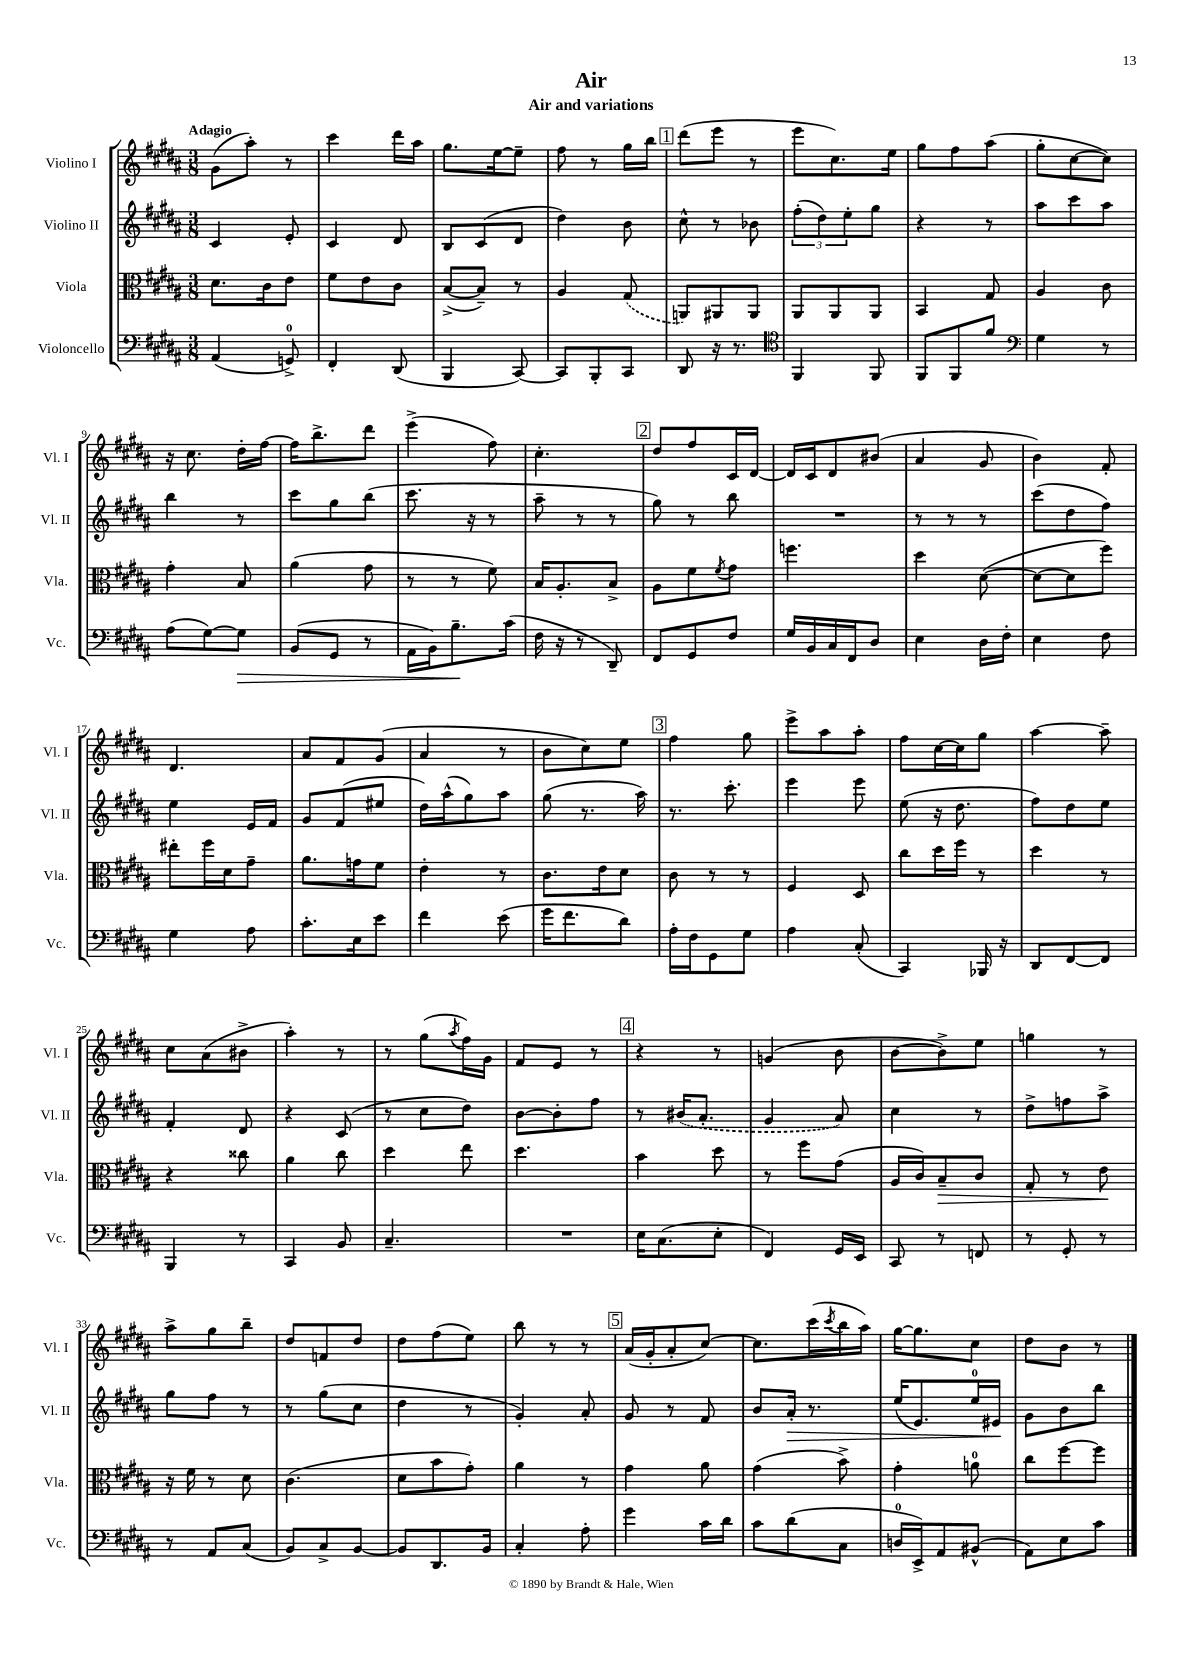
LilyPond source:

\header { title = "Air" subtitle = "Air and variations" }
<<
\new StaffGroup <<
\new Staff = "s0" \with { instrumentName = "Violino I" shortInstrumentName = "Vl. I" } {
    \clef treble \key b \major \numericTimeSignature \time 3/8 \tempo "Adagio"
    gis'8( ais''8-.) r8 |
    cis'''4 dis'''16 ais''16 |
    gis''8. e''16~ e''8-- |
    fis''8 r8 gis''16 b''16 |
    \mark \markup { \box "1" } dis'''8( e'''8 r8 |
    e'''8 cis''8.) e''16 |
    gis''8 fis''8 ais''8( |
    gis''8-. cis''8~ cis''8) |
    r16 cis''8. dis''16-. fis''16~ |
    fis''16 b''8.-> dis'''8 |
    e'''4->( fis''8) |
    cis''4.-. |
    \mark \markup { \box "2" } dis''8 fis''8 cis'16 dis'16~ |
    dis'16 cis'16 dis'8 bis'8( |
    ais'4 gis'8 |
    b'4) fis'8-. |
    dis'4. |
    ais'8 fis'8 gis'8( |
    ais'4 r8 |
    b'8 cis''8) e''8 |
    \mark \markup { \box "3" } fis''4 gis''8 |
    e'''8-> ais''8 ais''8-. |
    fis''8 cis''16~ cis''16 gis''8 |
    ais''4~ ais''8-- |
    cis''8 ais'8( bis'8-> |
    ais''4-.) r8 |
    r8 gis''8( \acciaccatura { ais''8 } fis''16) gis'16 |
    fis'8 e'8 r8 |
    \mark \markup { \box "4" } r4 r8 |
    g'4( b'8 |
    b'8~ b'8->) e''8 |
    g''4 r8 |
    ais''8-> gis''8 b''8-- |
    dis''8 f'8 dis''8 |
    dis''8 fis''8( e''8) |
    b''8 r8 r8 |
    \mark \markup { \box "5" } ais'16( gis'16-. ais'8-. cis''8~) |
    cis''8. cis'''16( \acciaccatura { cis'''8 } b''16 ais''16) |
    gis''16~ gis''8. cis''8 |
    dis''8 b'8 r8 \bar "|." |
}
\new Staff = "s1" \with { instrumentName = "Violino II" shortInstrumentName = "Vl. II" } {
    \clef treble \key b \major \numericTimeSignature \time 3/8
    cis'4 e'8-. |
    cis'4 dis'8 |
    b8 cis'8( dis'8 |
    dis''4) b'8 |
    \mark \markup { \box "1" } cis''8-^ r8 bes'8 |
    \tuplet 3/2 { fis''8-.( dis''8) e''8-. } gis''8 |
    r4 r8 |
    ais''8 cis'''8 ais''8 |
    b''4 r8 |
    cis'''8 gis''8 b''8( |
    cis'''8. r16 r8 |
    ais''8-- r8 r8 |
    \mark \markup { \box "2" } gis''8) r8 b''8 |
    R4. |
    r8 r8 r8 |
    cis'''8( dis''8 fis''8) |
    e''4 e'16 fis'16 |
    gis'8 fis'8( eis''8 |
    dis''16) ais''16-^( gis''8) ais''8 |
    gis''8( r8. ais''16) |
    \mark \markup { \box "3" } r8. cis'''8.-. |
    e'''4 e'''8 |
    e''8( r16 dis''8. |
    fis''8) dis''8 e''8 |
    fis'4-. dis'8 |
    r4 cis'8( |
    r8 cis''8 dis''8) |
    b'8~ b'8-. fis''8 |
    \mark \markup { \box "4" } r8 \once \slurDashed bis'16( ais'8.-. |
    gis'4 ais'8) |
    cis''4 r8 |
    dis''8-> f''8 ais''8-> |
    gis''8 fis''8 r8 |
    r8 gis''8( cis''8 |
    dis''4 r8 |
    gis'4-.) ais'8-. |
    \mark \markup { \box "5" } gis'8 r8 fis'8 |
    b'8 ais'16-.\> r8. |
    e''16( e'8.) e''16-0 eis'16\! |
    gis'8 b'8 b''8 \bar "|." |
}
\new Staff = "s2" \with { instrumentName = "Viola" shortInstrumentName = "Vla." } {
    \clef alto \key b \major \numericTimeSignature \time 3/8
    dis'8. cis'16 e'8 |
    fis'8 e'8 cis'8 |
    b8~->( b8--) r8 |
    ais4 \once \slurDashed gis8( |
    \mark \markup { \box "1" } a,8) ais,8 ais,8 |
    ais,8 ais,8 ais,8 |
    b,4 gis8 |
    ais4 cis'8 |
    gis'4-. b8 |
    ais'4( gis'8 |
    r8 r8 fis'8) |
    b16 ais8.-. b8-> |
    \mark \markup { \box "2" } ais8 fis'8 \acciaccatura { fis'8 } gis'8 |
    f''4. |
    dis''4 dis'8~( |
    dis'8~ dis'8 fis''8) |
    eis''8-. fis''16 dis'16 gis'8-- |
    ais'8. g'16 fis'8 |
    e'4-. r8 |
    cis'8. e'16 dis'8 |
    \mark \markup { \box "3" } cis'8 r8 r8 |
    fis4 dis8 |
    cis''8 dis''16 fis''16 r8 |
    dis''4 r8 |
    r4 cisis''8 |
    ais'4 cis''8 |
    dis''4 e''8 |
    dis''4. |
    \mark \markup { \box "4" } b'4 dis''8 |
    r8 fis''8 gis'8( |
    ais16 cis'16) b8--\> cis'8 |
    gis8-. r8 e'8\! |
    r16 fis'16 r8 dis'8 |
    cis'4.( |
    dis'8 b'8 gis'8-.) |
    ais'4 r8 |
    \mark \markup { \box "5" } gis'4 ais'8 |
    gis'4( b'8->) |
    gis'4-. a'8-0 |
    cis''8 fis''8~ fis''8 \bar "|." |
}
\new Staff = "s3" \with { instrumentName = "Violoncello" shortInstrumentName = "Vc." } {
    \clef bass \key b \major \numericTimeSignature \time 3/8
    ais,4( g,8-0->) |
    fis,4-. dis,8( |
    b,,4 cis,8~) |
    cis,8 b,,8-. cis,8 |
    \mark \markup { \box "1" } dis,8 r16 r8. |
    \clef tenor fis,4 fis,8 |
    fis,8 fis,8 fis'8 |
    \clef bass gis4 r8 |
    ais8( gis8~) gis8\> |
    b,8( gis,8 r8 |
    ais,16 b,16) b8.--\! cis'16( |
    fis16 r16 r8 dis,8--) |
    \mark \markup { \box "2" } fis,8 gis,8 fis8 |
    gis16 b,16 cis16 fis,16 dis8 |
    e4 dis16 fis16-. |
    e4 fis8 |
    gis4 ais8 |
    cis'8.-. e16 e'8 |
    fis'4 e'8( |
    gis'16 fis'8. dis'8) |
    \mark \markup { \box "3" } ais16-. fis16 gis,8 gis8 |
    ais4 cis8-.( |
    cis,4) bes,,16 r16 |
    dis,8 fis,8~ fis,8 |
    b,,4 r8 |
    cis,4 b,8 |
    cis4.-- |
    R4. |
    \mark \markup { \box "4" } e16 cis8.( e8-. |
    fis,4) gis,16 e,16 |
    cis,8 r8 f,8 |
    r8 gis,8-. r8 |
    r8 ais,8 cis8( |
    b,8) cis8-> b,8~ |
    b,8 dis,8. b,16 |
    cis4-. ais8-. |
    \mark \markup { \box "5" } gis'4 cis'16 dis'16 |
    cis'8 dis'8( cis8 |
    d16-0 e,16->) ais,8 bis,8-^( |
    ais,8) e8 cis'8 \bar "|." |
}
>>
>>
